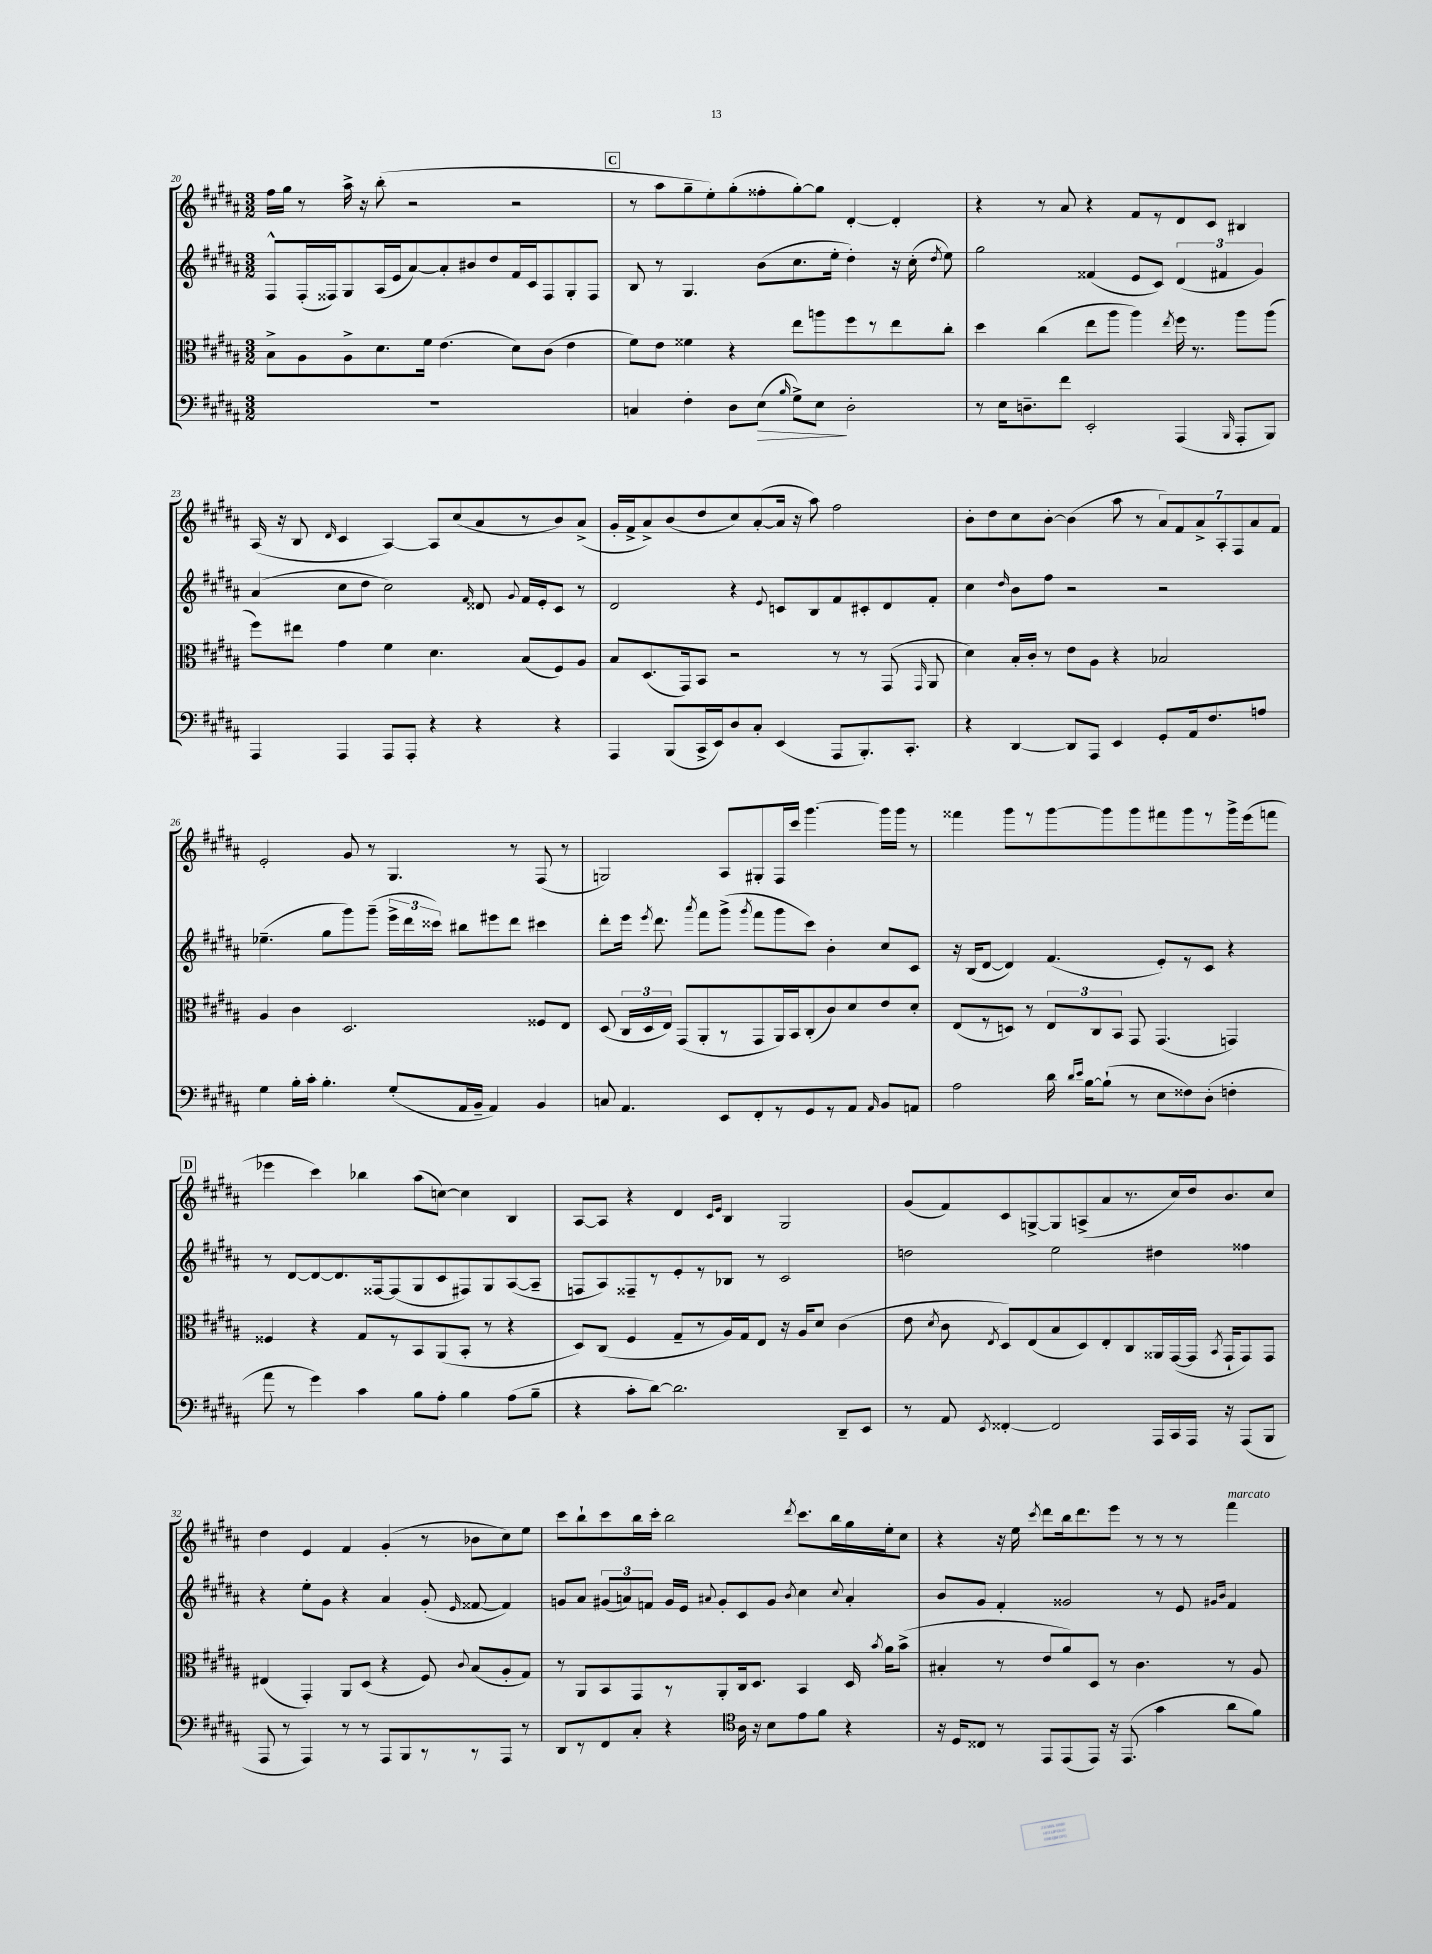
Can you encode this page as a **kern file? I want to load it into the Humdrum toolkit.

**kern	**dynam	**kern	**kern	**kern
*part4	*part4	*part3	*part2	*part1
*staff4	*staff4	*staff3	*staff2	*staff1
*clefF4	*	*clefC3	*clefG2	*clefG2
*k[f#c#g#d#a#]	*	*k[f#c#g#d#a#]	*k[f#c#g#d#a#]	*k[f#c#g#d#a#]
*M3/2	*	*M3/2	*M3/2	*M3/2
=20	=20	=20	=20	=20
1.r	.	8B^\L	8F#^^/L	16ff#\LL
.	.	.	.	16gg#\JJ
.	.	8A#\	(16F#'/L	8r
.	.	.	16F##X/J)	.
.	.	8A#^\	8G#/	16aa#^\
.	.	.	.	16r
.	.	8.d#\	(16A#/L	(8bb'\
.	.	.	16e/J	.
.	.	.	[8a#/)	2r
.	.	16f#\Jk	.	.
.	.	(4.e\	8a#'/]	.
.	.	.	8b#X/	.
.	.	.	8dd#/	.
.	.	8d#\L)	16f#/L	2r
.	.	.	16c#/J	.
.	.	(8c#\J	8F##/	.
.	.	4e\	8G#'/	.
.	.	.	8F##/J	.
!!LO:REH:place=s1:t=C
=21	=21	=21	=21	=21
4Cn/	.	8f#\L)	8B/	8r
.	.	8e\J	8r	8aa#\L
4F#'\	.	4f##X\	4.G#/	8gg#~\
.	.	.	.	8ee'\)
8D#\L	.	4r	.	(8gg#'\
!	!LO:HP:b	!	!	!
(8E\J	>	.	(8b\L	8ff##X'\
16qqB/	.	.	.	.
8G#^\L)	.	8ee\L	8.cc#\	[8gg#'\)
8E\J	.	8aan\	.	8gg#\J]
.	.	.	16ee'\Jk	.
2D#'\	]	8ff#\	4dd#'\)	[4d#'/
.	.	8r	.	.
.	.	8ee\	16r	4d#'/]
.	.	.	(16cc#'\	.
.	.	.	8qdd#/	.
.	.	8cc#'\J	8ee\)	.
=22	=22	=22	=22	=22
8r	.	4dd#\	2gg#\	4r
16E\KL	.	.	.	.
8.Dn~\	.	.	.	.
.	.	(4cc#\	.	8r
8f#\J	.	.	.	8a#/
2EE'/	.	8ee\L	(4f##X/	4r
.	.	8aa#\J	.	.
.	.	4aa#\)	8e/L	8f#/L
.	.	.	8c#/J)	8r
.	.	8qee/	.	.
(4AAA#/	.	16ff#\	(6d#/	8d#/
.	.	8.r	.	.
.	.	.	.	8c#/J
.	.	.	6f#X/	.
16qqBBB/	.	.	.	.
8AAA#'/L	.	8aa#\L	.	4B#X/
.	.	.	6g#/)	.
8BBB/J)	.	(8aa#\J	.	.
!!LO:LB:g=z
=23	=23	=23	=23	=23
4AAA#/	.	8ff#\L)	(4a#/	(16A#/
.	.	.	.	16r
.	.	8ee#X\J	.	8B/
.	.	.	.	16qqd#/
4AAA#/	.	4g#\	8cc#\L	4c#/
.	.	.	8dd#\J	.
8AAA#/L	.	4f#\	2cc#\)	[4A#/)
8AAA#'/J	.	.	.	.
4r	.	4.d#\	.	8A#/L]
.	.	.	.	(8cc#/
.	.	.	16qqf#/	.
4r	.	.	8d##X/	8a#/
.	.	.	8qqg#/	.
.	.	(8B/L	16f#/LL	8r
.	.	.	16e'/J	.
4r	.	8F#/)	8c#/J	8b/)
.	.	8A#/J	8r	(8a#^/J
=24	=24	=24	=24	=24
4AAA#/	.	8B/L	2d#/	16g#'/LL
.	.	.	.	16f#^/J
.	.	(8.D#/	.	8a#^/)
(8BBB/L	.	.	.	(8b/
.	.	16GG#/k)	.	.
16CC#^/L	.	8BB/J	.	8dd#/
16EE/J)	.	.	.	.
8D#/	.	2r	4r	8cc#/)
8C#'/J	.	.	.	([8a#'/
.	.	.	8qqe/	.
(4EE/	.	.	8cn/L	16a#/Jk]
.	.	.	.	16r
.	.	.	8B/	8aa#\)
8AAA#/L	.	8r	8f#/	2ff#\
8.BBB'/)	.	8r	8c#X'/	.
.	.	(8GG#/	8d#/	.
8.CC#'/J	.	.	.	.
.	.	16qqGG#/	.	.
.	.	8AA#/	8f#'/J	.
=25	=25	=25	=25	=25
4r	.	4d#\)	4cc#\	8b'\L
.	.	.	.	8dd#\
.	.	.	16qqdd#/	.
[4DD#/	.	16B'/LL	8b\L	8cc#\
.	.	16c#'/JJ	.	.
.	.	8r	8ff#\J	[8b'\J
8DD#/L]	.	8e\L	2r	(4b\]
8AAA#/J	.	8A#\J	.	.
4EE/	.	4r	.	8aa#\
.	.	.	.	8r
8GG#'/L	.	2B-X/	2r	14a#/L)
.	.	.	.	14f#/
16AA#/k	.	.	.	.
.	.	.	.	14a#^/
8.F#/	.	.	.	.
.	.	.	.	14A#'/
.	.	.	.	14F#/
.	.	.	.	14a#/
8An/J	.	.	.	.
.	.	.	.	14f#/J
!!LO:LB:g=z
=26	=26	=26	=26	=26
4G#\	.	4A#/	(4.ee-X~\	2e'/
16B'\LL	.	4c#\	.	.
16c#'\JJ	.	.	.	.
4.B'\	.	.	8gg#\L	.
.	.	2.D#/	8ggg#\)	8g#/
.	.	.	(8ggg#~\J	8r
(8G#'/L	.	.	24eee^\LL	4.G#/
.	.	.	24ddd#\	.
.	.	.	24ccc##X\JJ)	.
16AA#/L	.	.	8bb#X\L	.
16BB~/JJ	.	.	.	.
4AA#/)	.	.	8eee#X\	.
.	.	.	8ddd#\J	8r
4BB/	.	8F##X/L	4ccc#X\	(8F#/
.	.	8E/J	.	8r
=27	=27	=27	=27	=27
8Cn/	.	(8D#/	8ddd#'\L	2Gn/)
4.AA#/	.	24C#/LL	16eee\Jk	.
.	.	24D#/	.	.
.	.	.	8qeee/	.
.	.	.	8.ddd#\	.
.	.	24E/JJ)	.	.
.	.	(8GG#/L	.	.
.	.	.	8qaaa#/	.
.	.	8AA#'/	8fff#\L	.
8EE/L	.	8r	(8ggg#^\J	8A#/L
.	.	.	8qggg#/	.
8FF#'/	.	8GG#/	8fff#\L	8G#X'/
8r	.	16AA#/L)	8ggg#\	16F#/L
.	.	16BB/J	.	16ccc#/JJ
8GG#/	.	(8C#'/	8ccc#\J)	[4.ggg#\
8r	.	8c#/)	4b'\	.
8AA#/J	.	8d#/	.	.
16qqAA#/	.	.	.	.
8BB/L	.	8e/	8cc#/L	16ggg#\LL]
.	.	.	.	16ggg#\JJ
8AAn/J	.	8d#'/J	8c#/J	8r
=28	=28	=28	=28	=28
2A#\	.	(8E/L	16r	4fff##X\
.	.	.	(16B/KL	.
.	.	8r	[8d#/J	.
.	.	8Dn/J)	4d#/])	8ggg#\L
.	.	8r	.	8r
16d#\	.	12E/L	(4.f#/	[8ggg#\
16qqd#/LL	.	.	.	.
16qqe/JJ	.	.	.	.
[16B\KL	.	.	.	.
.	.	12C#/	.	.
(8B`\J]	.	.	.	8ggg#\]
.	.	12BB/J	.	.
8r	.	8GG#/	.	8ggg#\
8E\L	.	(4.GG#/	8e'/L)	8fff#X\
8F##X\)	.	.	8r	8ggg#\
(8D#'\J	.	.	8c#/J	8r
4Fn'\	.	4GGn/)	4r	16ggg#^\L
.	.	.	.	(16eee\J
.	.	.	.	8fffn\J
!!LO:LB:g=z
!!LO:REH:place=s1:t=D
=29	=29	=29	=29	=29
8a#\	.	4F##X/	8r	4eee-X\
8r	.	.	[8d#/L	.
4g#\)	.	4r	8d#/_	4ccc#\)
.	.	.	8.d#/]	.
4c#\	.	8G#/L	.	4bb-X\
.	.	.	[16F##X/k	.
.	.	8r	(8F##/]	.
8B\L	.	8BB/	8G#/	(8aa#\L
8A#'\J	.	(8AA#/	8c#/	[8ccn\J)
4B\	.	8BB'/J	8F#X/)	4cc\]
.	.	8r	8G#/	.
(8A#\L	.	4r	([8A#/	4B/
8B~\J	.	.	8A#~/J]	.
=30	=30	=30	=30	=30
4r	.	8D#/L)	8Fn/L	[8A#/L
.	.	(8C#/J	8A#/)	8A#/J]
8c#'\L	.	4F#/	8F##X~/	4r
[8d#\J)	.	.	8r	.
2.d#\]	.	8G#~/L	8e'/	4d#/
.	.	8r	8r	.
.	.	.	.	16qqc#/LL
.	.	.	.	16qqe/JJ
.	.	16A#/L)	8B-X/J	4B/
.	.	16G#/J	.	.
.	.	8E/J	8r	.
.	.	16r	2c#/	2G#/
.	.	16A#/KL	.	.
.	.	8d#/J	.	.
8DD#~/L	.	(4c#\	.	.
8EE/J	.	.	.	.
=31	=31	=31	=31	=31
8r	.	8e\	2ddn\	(8g#/L
.	.	8qd#/	.	.
8AA#/	.	8c#\	.	8f#/)
8qEE/	.	8qE/	.	.
[4FF##X'/	.	8D#/L)	.	8c#/
.	.	(8E/	.	[8Gn^/
2FF##/]	.	8B/	2ee\	8G/]
.	.	8D#/)	.	(8An^/
.	.	8E'/	.	8a#/
.	.	8C#/	.	8.r
16AAA#/LL	.	16AA##X/L	4dd#X\	.
16CC#/	.	([16GG#/	.	16cc#/L)
16AAA#/JJ	.	16GG#/JJ]	.	16dd#/J
.	.	8qBB/	.	.
16r	.	16GG#`/KL	.	8.b/
(8AAA#/L	.	8GG#/)	4ff##X\	.
8BBB/J	.	8GG#/J	.	8cc#/J
!!LO:LB:g=z
=32	=32	=32	=32	=32
8AAA#/	.	(4E#X/	4r	4dd#\
8r	.	.	.	.
4AAA#/)	.	4GG#'/)	8ee'\L	4e/
.	.	.	8g#\J	.
8r	.	8AA#/L	4r	4f#/
8r	.	(8D#/J	.	.
8AAA#/L	.	4r	4a#/	(4g#'/
8BBB/	.	.	.	.
8r	.	8F#/)	(8g#'/	8r
.	.	8qqc#/	16qqe/	.
8r	.	(8B/L	[8f##X/	8b-X\L
8AAA#/J	.	8A#'/	4f##/])	8cc#\)
8r	.	8G#/J)	.	8ee\J
=33	=33	=33	=33	=33
8DD#/L	.	8r	8gn/L	8ccc#\L
8r	.	8AA#/L	8a#/J	8bb`\
8FF#/	.	8BB/	(12g#X/L	8ccc#\
.	.	.	12an/)	.
8C#'/J	.	8GG#/	.	16bb\L
.	.	.	12fn/J	.
.	.	.	.	16ccc#'\JJ
4r	.	8r	16g#/LL	2bb\
.	.	.	16e/JJ	.
.	.	.	8qqa#X/	.
.	.	8AA#'/	8g#'/L	.
*clefC4	*	*	*	*
16A#\	.	16C#/k	8c#/	.
16r	.	8.D#/J	.	.
8B\L	.	.	8g#/J	.
.	.	.	8qb/	8qddd#/
8e\	.	4BB/	4cc#\	8.ccc#\L
8f#\J	.	.	.	.
.	.	.	.	16bb\L
.	.	.	8qqcc#/	.
4r	.	16D#/	4a#'/	16gg#\
.	.	8qb/	.	.
.	.	16a#\KL	.	16ee'\J
.	.	(8b^\J	.	8cc#\J
=34	=34	=34	=34	=34
16r	.	4B#X'/	8b/L	4r
16D#/KL	.	.	.	.
8C##X/J	.	.	8g#/J	.
8r	.	8r	4f#'/	16r
.	.	.	.	16ee\
.	.	.	.	8qccc#/
8EE/L	.	8e/L	.	8ddd#\L
(8EE/	.	8a#/)	2g##X/	16bb\k
.	.	.	.	8.ddd#\
8EE/J)	.	8D#/J	.	.
16r	.	8r	.	8eee\J
(8.EE/	.	.	.	.
.	.	4.c#\	.	8r
4g#\	.	.	8r	8r
.	.	.	8e/	8r
.	.	.	16qqg#X/LL	.
.	.	.	16qqb/JJ	.
!	!	!	!	!LO:TX:a:i:t=marcato
8a#\L	.	8r	4f#/	4fff#\
8f#\J)	.	8A#/	.	.
==	==	==	==	==
*-	*-	*-	*-	*-
